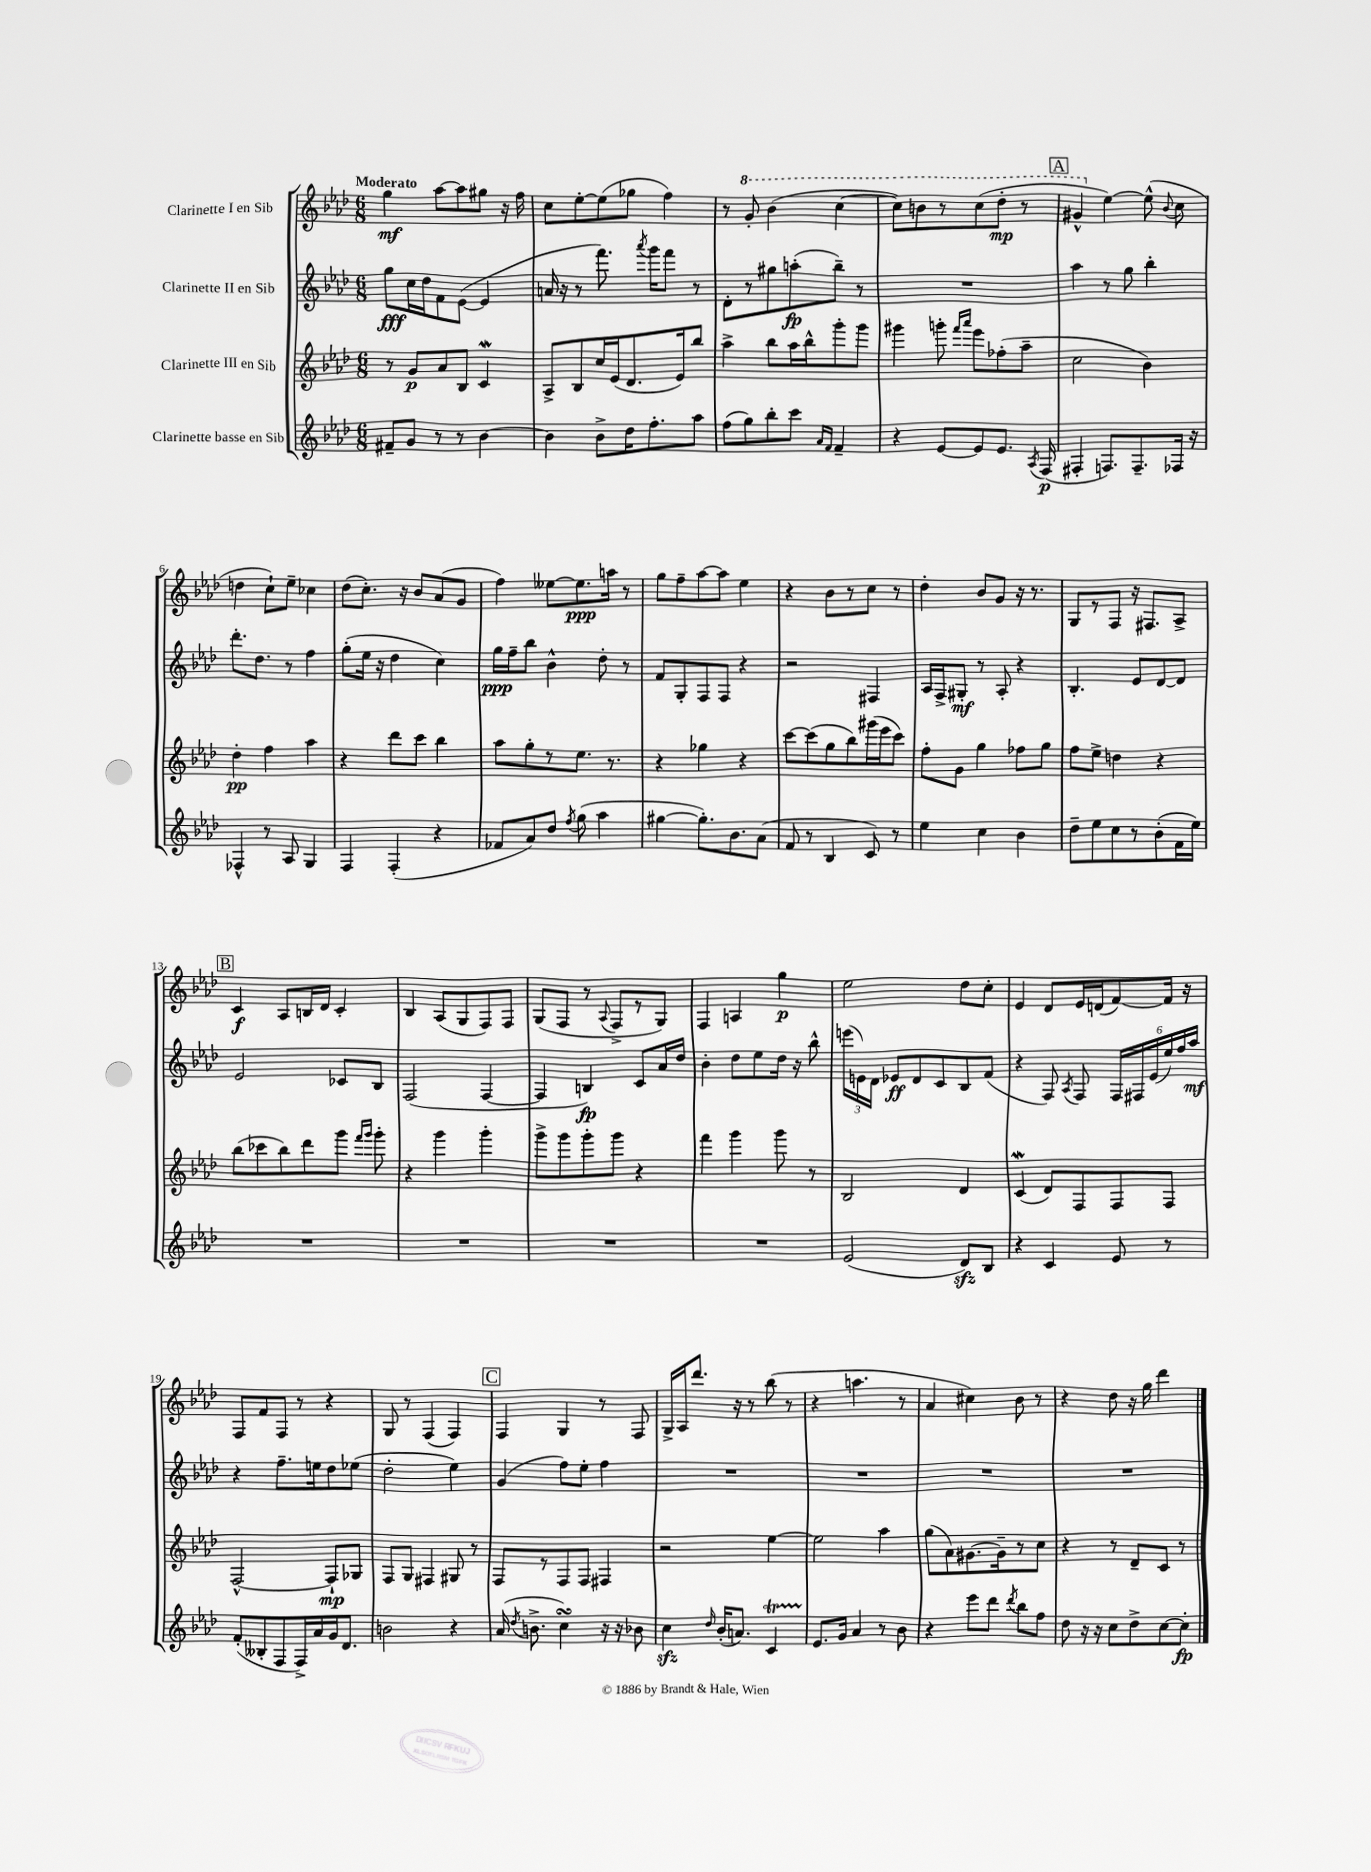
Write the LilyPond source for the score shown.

<<
\new StaffGroup <<
\new Staff = "s0" \with { instrumentName = "Clarinette I en Sib" } {
    \clef treble \key aes \major \numericTimeSignature \time 6/8 \tempo "Moderato"
    \autoBeamOff g''4\mf aes''8[~ aes''8 gis''8] r16 f''16 |
    c''8[ ees''8~-. ees''8( ges''8] f''4) |
    r8 \ottava #1 g''8-. bes''4( c'''4~ |
    c'''8[) b''8 r8 c'''8( des'''8]-.\mp r8 |
    \mark \markup { \box "A" } gis''4-^ \ottava #0 ees''4~) ees''8-^( \appoggiatura { bes'8 } c''8 |
    d''4 c''8[-!) ees''8]-- ces''4 |
    des''8[( c''8.]-.) r16 bes'8[ aes'8( g'8] |
    f''4) eeses''8[~ eeses''8.\ppp a''16] r8 |
    g''8[ f''8-- aes''8~ aes''8] ees''4 |
    r4 bes'8[ r8 c''8] r8 |
    des''4-. bes'8[ g'8] r16 r8. |
    g8[ r8 f8] r16 fis8.[ aes8]-> |
    \mark \markup { \box "B" } c'4\f aes8[ b16 des'16] c'4-. |
    bes4 aes8[( g8 f8) f8] |
    g8[( f8] r8 \appoggiatura { aes8 } f8[-> r8 g8]) |
    f4 a4 g''4\p |
    ees''2 des''8[ c''8]-. |
    ees'4 des'8[ ees'16 d'16( f'8~) f'16] r16 |
    f8[ f'8 f8] r8 r4 |
    g8 r8 f4( f4) |
    \mark \markup { \box "C" } f4 g4 r8 f8 |
    g16[-> aes16 des'''8.] r16 r8 bes''8( r8 |
    r4 a''4. r8 |
    aes'4 cis''4) bes'8 r8 |
    r4 des''8 r16 g''16 des'''4 \bar "|." |
}
\new Staff = "s1" \with { instrumentName = "Clarinette II en Sib" } {
    \clef treble \key aes \major \numericTimeSignature \time 6/8
    \autoBeamOff g''8[\fff c''16 des''16 f'8 ees'8]~( ees'4 |
    a'16 r16 r8 f'''8.) \acciaccatura { aes'''8 } g'''16[ f'''8] r8 |
    des'8[-. r8 gis''8 a''8-.\fp( bes''8]--) r8 |
    R2. |
    \mark \markup { \box "A" } aes''4 r8 g''8 bes''4-. |
    des'''8.[-. des''8.] r8 f''4 |
    g''8[-.( ees''16] r16 des''4 c''4) |
    g''16[\ppp f''16-- bes''8] bes'4-^ des''8-. r8 |
    f'8[ g8-. f8 f8] r4 |
    r2 fis4 |
    aes16[ f16-> gis8]-.\mf r8 aes8-. r4 |
    bes4.-. ees'8[ des'8~ des'8] |
    \mark \markup { \box "B" } ees'2 ces'8[ bes8] |
    f2( f4~ |
    f4 b4\fp) c'8[ aes'16 des''16] |
    bes'4-. des''8[ ees''8 des''16] r16 bes''8-^ |
    \tuplet 3/2 { e'''16[( e'16) des'16] } ees'8[\ff des'8 c'8 bes8 f'8]( |
    r4 f8) \acciaccatura { aes8 } f8 \tuplet 6/4 { f16[ fis16 ees'16( ees''16) f''16 aes''16]\mf } |
    r4 f''8.[-- e''16 des''8 ees''8]( |
    des''2-. ees''4) |
    \mark \markup { \box "C" } g'4( f''8[) ees''8]-. f''4 |
    R2. |
    R2. |
    R2. |
    R2. \bar "|." |
}
\new Staff = "s2" \with { instrumentName = "Clarinette III en Sib" } {
    \clef treble \key aes \major \numericTimeSignature \time 6/8
    \autoBeamOff r8 g'8[\p aes'8 bes8] c'4\mordent |
    aes8[-> bes8 c''16 ees'16( des'8. ees'16) bes''8] |
    aes''4-> bes''8[ aes''16 bes''16-^ g'''8-. g'''8] |
    gis'''4 g'''8-. \grace { f'''16[ aes'''16] } ees'''8[ fes''8-.( aes''8]-- |
    \mark \markup { \box "A" } c''2 bes'4) |
    des''4-.\pp f''4 aes''4 |
    r4 des'''8[ c'''8] bes''4 |
    aes''8[ g''8-. r8 ees''8.] r8. |
    r4 ges''4 r4 |
    c'''8[~ c'''8( g''8 bes''8) gis'''16( ees'''16 c'''8]) |
    f''8[-. g'8] g''4 fes''8[ g''8] |
    f''8[ ees''8]-> d''4 r4 |
    \mark \markup { \box "B" } bes''8[( ces'''8 bes''8) des'''8 g'''8] \grace { f'''16[ g'''16] } g'''8-. |
    r4 g'''4 g'''4-. |
    g'''8[-> g'''8 g'''8-. g'''8] r4 |
    f'''4 g'''4 g'''8 r8 |
    bes2 des'4 |
    c'4\mordent( des'8[) f8 f8 f8] |
    f2~-^ f8[-!\mp ges8] |
    f8[ g8] fis4 gis8 r8 |
    \mark \markup { \box "C" } f8[ r8 f8 f8] fis4 |
    r2 ees''4~ |
    ees''2 aes''4 |
    g''8[( aes'8) gis'8.~ gis'16-- r8 c''8] |
    r4 r8 des'8[-- c'8] r8 \bar "|." |
}
\new Staff = "s3" \with { instrumentName = "Clarinette basse en Sib" } {
    \clef treble \key aes \major \numericTimeSignature \time 6/8
    \autoBeamOff fis'8[-- g'8] r8 r8 bes'4~ |
    bes'4 bes'8[-> des''16 f''8.-. aes''8] |
    f''8[( g''8) bes''8-. c'''8] \grace { aes'16[ f'16] } f'4-- |
    r4 ees'8[~ ees'8 ees'8.] \acciaccatura { aes8 } f16\p( |
    \mark \markup { \box "A" } fis4-. f8.[) f8.-- fes16] r16 |
    fes4-^ r8 aes8 g4 |
    f4 f4-.( r4 |
    fes'8[ aes'8) des''8] \acciaccatura { f''8 } g''8( aes''4 |
    gis''4~ gis''8.[-.) bes'8. aes'8]( |
    f'8 r8 bes4 c'8) r8 |
    ees''4 c''4 bes'4 |
    des''8[-- ees''8 c''8 r8 bes'8-.( f'16 ees''16]) |
    \mark \markup { \box "B" } R2. |
    R2. |
    R2. |
    R2. |
    ees'2( des'8[\sfz) bes8] |
    r4 c'4 ees'8 r8 |
    f'8[-.( beses8-. f8 f16->) aes'16 g'16 des'8.] |
    b'2 r4 |
    \mark \markup { \box "C" } aes'16( \acciaccatura { des''8 } b'8.-> c''4\turn) r16 r16 bes'8 |
    c''4\sfz \grace { des''16 } bes'16[-.( a'8.]) c'4\startTrillSpan |
    ees'8.[\stopTrillSpan g'16] aes'4 r8 bes'8 |
    r4 ees'''8[ des'''8] \acciaccatura { des'''8 } bes''8[ f''8] |
    des''8 r16 r16 c''8[ des''8-> c''8~ c''8]-.\fp \bar "|." |
}
>>
>>
